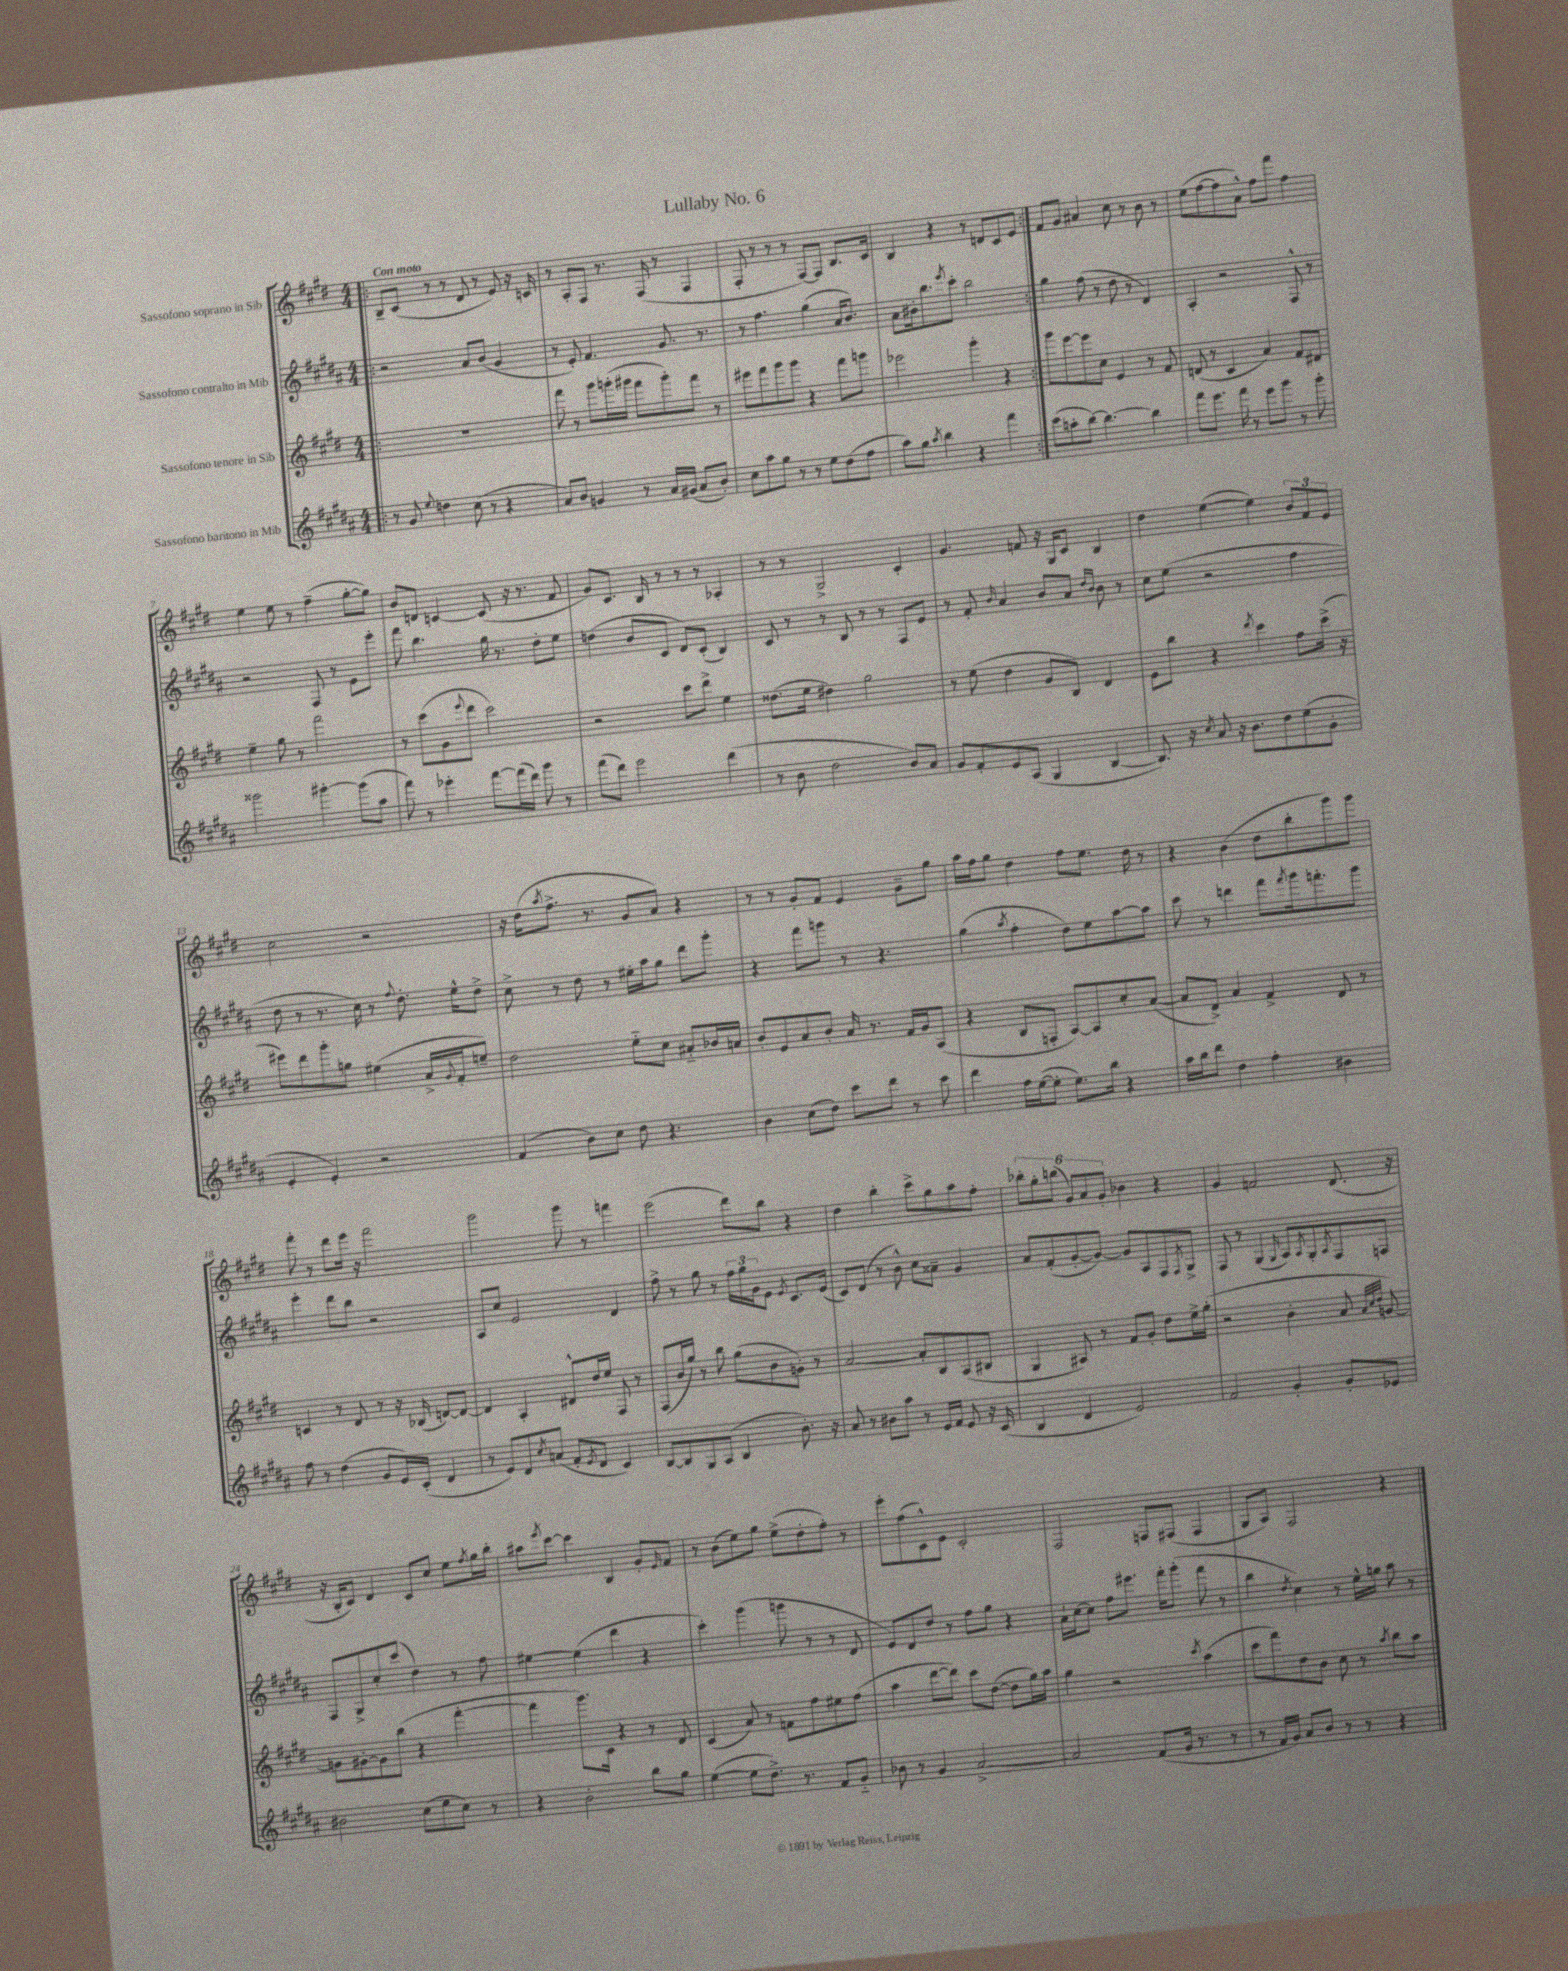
\header { title = "Lullaby No. 6" }
<<
\new StaffGroup <<
\new Staff = "s0" \with { instrumentName = "Sassofono soprano in Sib" } {
    \clef treble \key e \major \numericTimeSignature \time 4/4 \tempo "Con moto"
    \repeat volta 2 { \bar ".|:" b8-- cis'8( r8 r8 dis'8 r8 e'8) r16 c'16 |
    r8 a8-. fis8 r8. fis16( r8 fis4 |
    fis8-. r8 r8 r8 fis8~) fis8 b8. cis'16 |
    b4 r4 r8 d'8 cis'8 e'8 | }
    fis'8 gis'8 ais'4 cis''8 r8 b'8 r8 |
    e''8( fis''8~ fis''8 a'8-^) fis''8 fis'''8 fis''4 |
    e''4 e''8 r8 fis''4--( gis''8~-. gis''8) |
    b'8 d'8 c'4~ c'8( r16 r8. fis'8 |
    gis'8) cis'8. b16 r8 r8 r8 aes4-. |
    r8 r8 gis2-> cis'4-. |
    gis'4. f'8 r16 gis16 cis'8 b4 |
    dis''4 e''4~( e''4) \tuplet 3/2 { b'8 fis'8 e'8 } |
    cis''2 r2 |
    r16 dis''16( \acciaccatura { a''8 } fis''8.-> r8. gis'8 a'8) r4 |
    r8 r8 gis'8-. fis'8 e'4 gis'8-- gis''8 |
    a''16 fis''16 gis''8 dis''4 fis''8 e''8. dis''16 r8 |
    r4 b'4( dis''8 b''8-. gis'''8) gis'''8 |
    fis'''8-. r8 dis'''8 e'''16 r16 fis'''2 |
    gis'''2 gis'''8 r8 f'''4 |
    e'''2( dis'''8) b''8 r4 |
    dis''4 b''4-. cis'''8-> gis''8 a''8 fis''8-. |
    \tuplet 6/4 { bes''8-. gis''8-. b''8( gis'8) a'8 gis'8-. } bes'4 r4 |
    gis'4 f'2 dis'8.( r16 |
    r16 b16-. cis'8) dis'4 cis'8 cis''8 e''8 \acciaccatura { fis''8 } gis''16 b''16-. |
    ais''8 \acciaccatura { e'''8 } cis'''8~ cis'''4 b4 gis'8-. \grace { e'16 } fis'8 |
    r8 b'8( e''8) gis''8 e''8->( dis''8-. fis''8-.) r8 |
    e'''8-. fis''8( cis'8-^) e'8 cis'2-. |
    fis2 f8 fis8( fis4 |
    gis8 a8) fis2 r4 \bar "|." |
}
\new Staff = "s1" \with { instrumentName = "Sassofono contralto in Mib" } {
    \clef treble \key b \major \numericTimeSignature \time 4/4
    \repeat volta 2 { \bar ".|:" r2 ais'8 b'8( gis'4 |
    r8 e'8-.) fis'4. gis'8. r8. |
    r8 fis''4. gis''4( ais'16 b'8.) |
    ais'8 bis'16-. b''8. \acciaccatura { e'''8 } cis'''8-. b''2 | }
    gis''4 fis''8( r8 dis''8 r8 dis'4) |
    ais4-. r2 fis8-^ r8 |
    r2 fis8 r8 e'8 e'''8-. |
    fis'''8 b''4. gis''16 r8. dis''8-. e''8 |
    d''4( b'8 cis'8 dis'8) cis'8-.( b4) |
    cis'8 r8 r8 b8 r8 r8 fis8 e'8 |
    r8 fis'8-. \grace { b'16 } ais'4 b'8 ais'8 \grace { dis''16 b'16 } b'8 r8 |
    cis''8 e''8( r2 fis''4 |
    dis''8 r8 r8. cis''16) r8 \appoggiatura { fis''8 } dis''8.-. e''16-^ dis''8-> |
    cis''8-> r8 dis''8 r8 eis''16-. ais''16 gis''8 dis'''8 gis'''8-. |
    r4 fis'''8 g'''8 r8 r4. |
    gis''4( \acciaccatura { ais''8 } fis''4-. dis''8) e''8 ais''8~ ais''8 |
    cis'''8 r8 d'''4 fis'''8 \acciaccatura { fis'''8 } gis'''16 f'''8.-. gis'''8 |
    e'''4-. dis'''8 b''8 r2 |
    ais8 cis''8 e'2 dis'4 |
    fis''8-> r8 gis''8 r8 \tuplet 3/2 { fis''16 gis''16 gis'16 } e'8 \acciaccatura { e'8 } cis'8. e'16( |
    cis'8) dis'8( r8 b'8-^) cis''8 aisis'8-- gis'4 |
    ais'8 fis'8-.( gis'8~-. gis'8~) gis'8 ais8 fis8 \acciaccatura { fis8 } gis8-> |
    fis8 r8 gis4( \grace { gis16 } ais8) \acciaccatura { ais8 } gis8-. \acciaccatura { ais8 } fis8 f8 |
    fis8 gis8-> cis''8-. cis'''8( dis''4) r8 fis''8 |
    eis''4~ eis''4( dis'''4 r4 |
    cis'''4-.) gis'''4( g'''8 r8 r8 dis'8 |
    e'8) dis'8 dis''8 r8 fis''8 gis''8 r4 |
    ais'16-! cis''16~ cis''8 fis''8 eis'''8. fis'''16-. gis'''8-.( fis'''8 r8 |
    b''4 \acciaccatura { dis''8 } cis''4) r8 e''16-^ g''16 ais''8 r8 \bar "|." |
}
\new Staff = "s2" \with { instrumentName = "Sassofono tenore in Sib" } {
    \clef treble \key e \major \numericTimeSignature \time 4/4
    \repeat volta 2 { \bar ".|:" R1 |
    fis'''8 r8 gis'''8 g'''16-.( gis'''16 fis'''8 gis'''8-.) fis'''8 r8 |
    eis'''8 fis'''8 gis'''8 gis'''8 r4 fis'''8 g'''8 |
    ees'''2 gis'''4-. r4 | }
    gis'''8 e'''8~ e'''8 cis''8 e'4 r8 fis'8 |
    d'8( r8 cis'4 a'4) fis'8 dis'8 |
    e''4-- gis''8 r8 fis'''2 |
    r8 cis'''8( gis'8 \appoggiatura { e'''8 } dis'''8 cis'''2) |
    r2 cis'''8 dis'''8-> e''4 |
    disis''8.( e''16 dis''4) gis''2 |
    r8 e''8( dis''4 gis'8 b8) dis'4 |
    e'8 b''8 r4 \acciaccatura { dis'''8 } cis'''4 fis''8 cis'''16->( r16 |
    eis'''8) dis'''8 gis'''8-. g''8 eis''4( a'16-> \appoggiatura { gis'8 } fis'16-. e''8--) |
    dis''2 e''8-_ cis''8 ais'8-_ bes'16 a'16 |
    b'8-. e'8 a'8 b'8-. a'16 r8. fis'16 gis'16 a8( |
    r4 b8 f8-. a8~) a8 cis''8-. a'8~( |
    a'8 dis'8->) a'4 fis'4-> dis'8 r8 |
    c'4 r8 dis'8 r8 r16 bes16( d'8~) d'8~ |
    d'4 a4-. dis'8-^ dis''16 e''16 fis8 r8 |
    fis8( b'16 gis''16) r8 b''8 gis''8( b'8 g'8-.) r8 |
    a'2~ a'8-. b8 a8( bis8 |
    gis4 ais8) r8 fis'8 gis'8-. dis''8 e''16-> gis''16-.( |
    r2 b'4-. a'8 \grace { a'32 cis''32 dis''32 } g'8~) |
    g'8 gis'8~-. gis'8 b''8( r4 fis'''4~-. |
    fis'''4 gis'''8.) cis'16 r4 r8 dis'8 |
    cis'4( a'8) r8 f'8 fis''8 eis''8 fis''8( |
    a''4 dis'''8~ dis'''8) cis'''8 dis''8~( dis''8 gis''16) a''16 |
    gis''4 r2 \acciaccatura { cis'''8 } a''4( |
    cis'''8 fis'''8) dis''8 b'8 cis''8 r8 \acciaccatura { a''8 } b''8 a''8 \bar "|." |
}
\new Staff = "s3" \with { instrumentName = "Sassofono baritono in Mib" } {
    \clef treble \key b \major \numericTimeSignature \time 4/4
    \repeat volta 2 { \bar ".|:" r8 gis'8 \appoggiatura { e''8 } d''4 cis''8( r8 r4 |
    ais'8) b'8 g'4 r8 ais'16 gis'16( ais'8 b'8-.) |
    cis''8 ais''8 gis''8 r8 r8 e''8 dis''8( fis''8 |
    ais''8) gis''8 \acciaccatura { ais''8 } b''4 r4 fis'''4 | }
    cis'''8( a''8-. b''8~) b''4.~ b''4 |
    fis'''8 e'''8. fis'''16 r8 e'''8 gis'''8 r8 gis'''8-. |
    gisis'''2 gis'''4~-. gis'''8( ais''8 |
    fis'''8) r8 ees'''4-. fis'''8~ fis'''16( dis'''16) gis'''8 r8 |
    fis'''8( dis'''8) e'''2 dis'''4( |
    r8 b'8 dis''2 b'8) ais'8 |
    gis'8 fis'8-. e'8 ais8( gis4 b4~ |
    b8.) r16 \acciaccatura { cis''8 } ais'8 r16 b'8. dis''8 e''8( gis'8-. |
    e'4-. e'4-.) r2 |
    fis'4( b'8) cis''8 dis''8 r4. |
    b'4 cis''8( dis''8) cis'''8 dis'''8 r8 cis'''8 |
    dis'''4 fis''16 e''16~( e''8-. e''8.) b''16 r4 |
    ais''16 b''16 dis'''8 dis''4 fis''4-. bis'4 |
    fis''8 r8 dis''4( gis'8 e'16) cis'16-.( dis'4 |
    r8 e'8) dis'8 \acciaccatura { cis''8 } a'8( fis'8-. \acciaccatura { e'8 } dis'8 cis'4) |
    b8~ b8 gis8 ais8( b4 b'8.-.) r16 |
    ais'8 r8 bis'8 ais''8 r8 e'16 fis'16 e'8 r16 cis'16( |
    b4 dis'4 e'2) |
    fis'2 gis'4-. gis'8-. ees'8 |
    bis'2 cis''8( e''8 cis''8) r8 |
    r4 b'2-. b''8 gis''8 |
    e''4~( e''8 dis''8.->) r8. fis'8 gis'8-_ |
    bes'8 r8 gis'4 ais'2~-> |
    ais'2 fis'8( gis'16 r8. r8 |
    r8 fis'16 gis'16) ais'8 b'8 r8 r8 r4 \bar "|." |
}
>>
>>
